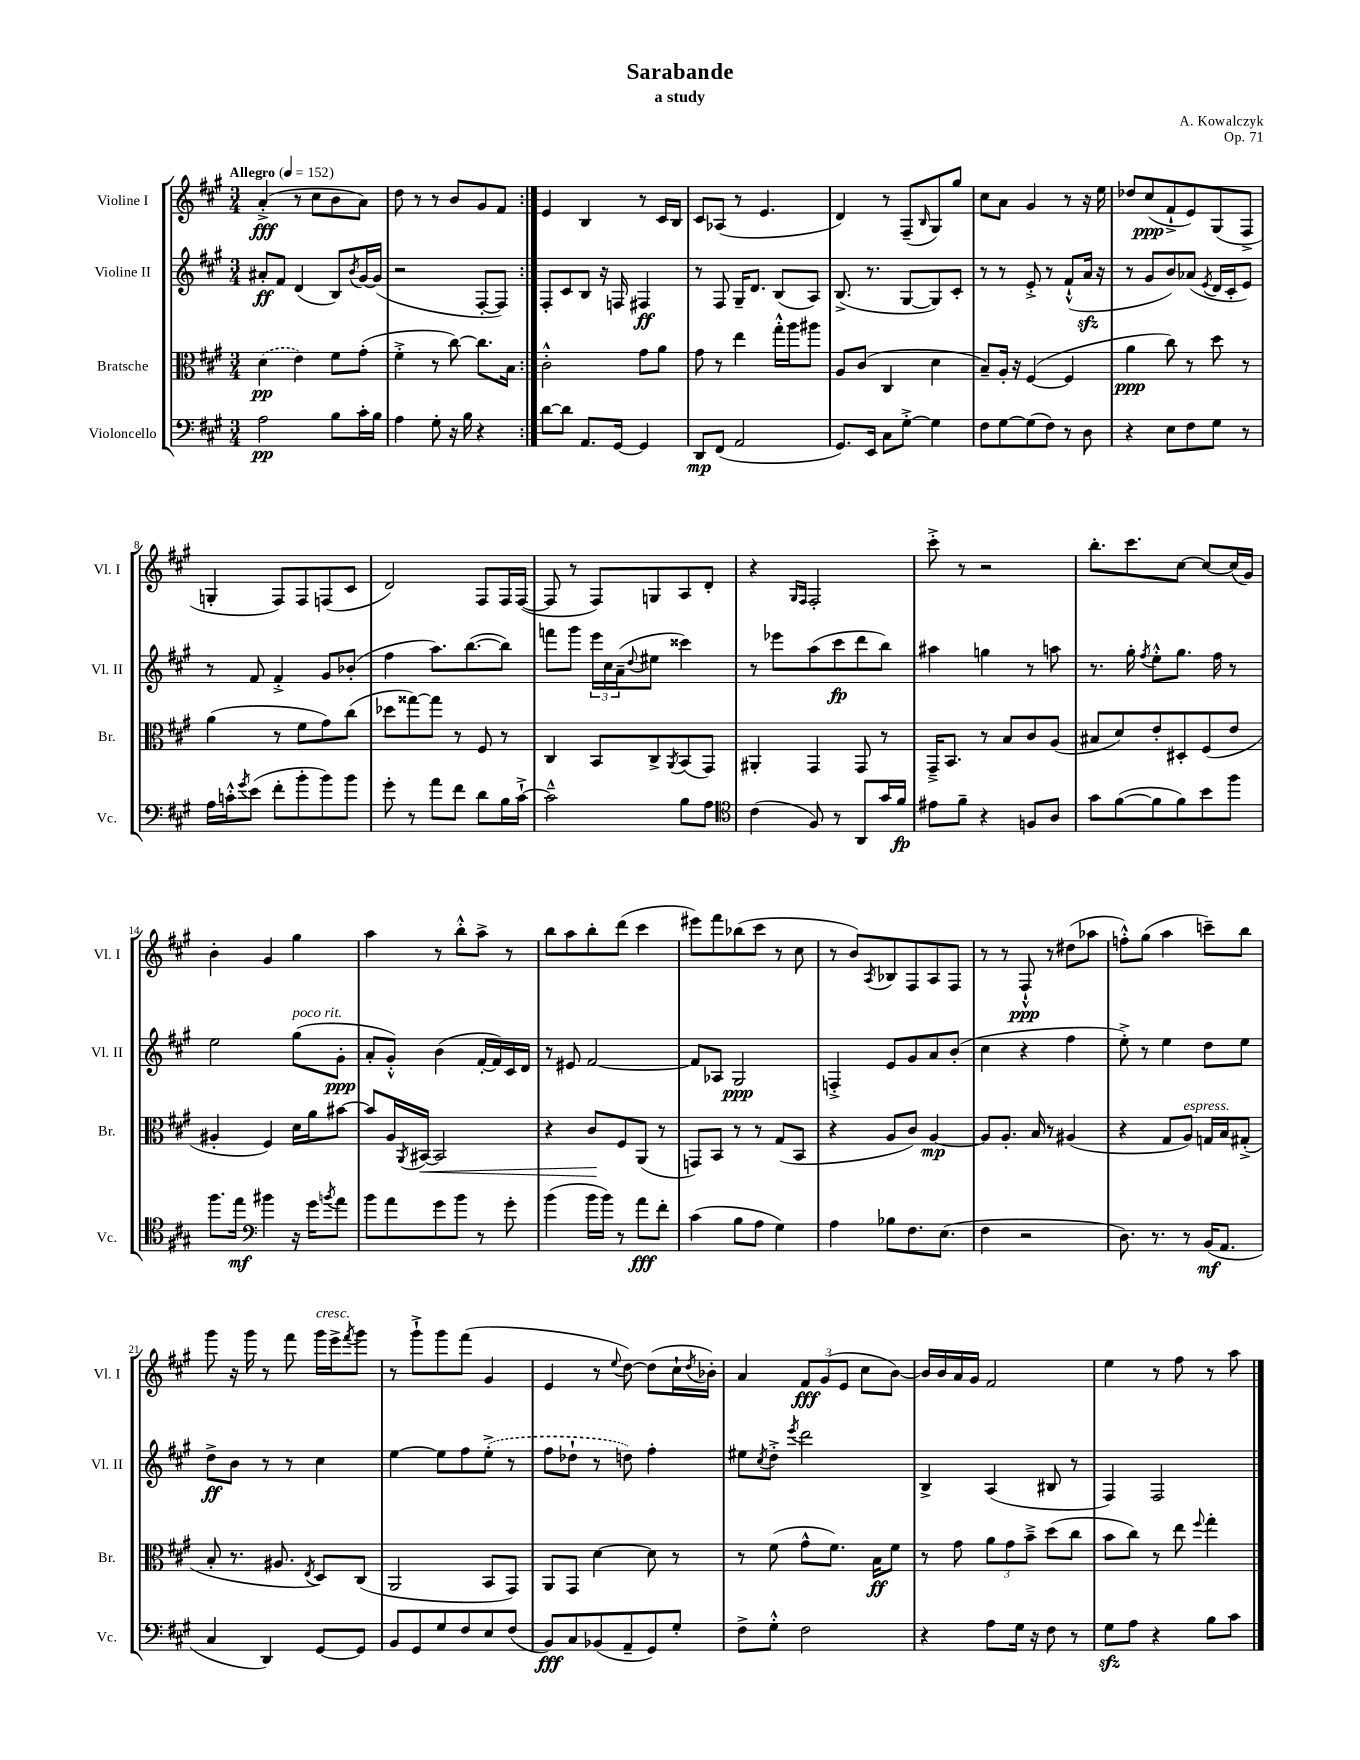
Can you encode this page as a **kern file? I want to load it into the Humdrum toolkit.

**kern	**dynam	**kern	**dynam	**kern	**dynam	**kern	**dynam
*part4	*part4	*part3	*part3	*part2	*part2	*part1	*part1
*staff4	*staff4	*staff3	*staff3	*staff2	*staff2	*staff1	*staff1
*I"Violoncello	*	*I"Bratsche	*	*I"Violine II	*	*I"Violine I	*
*I'Vc.	*	*I'Br.	*	*I'Vl. II	*	*I'Vl. I	*
*clefF4	*	*clefC3	*	*clefG2	*	*clefG2	*
*k[f#c#g#]	*	*k[f#c#g#]	*	*k[f#c#g#]	*	*k[f#c#g#]	*
*M3/4	*	*M3/4	*	*M3/4	*	*M3/4	*
*MM152	*	*MM152	*	*MM152	*	*MM152	*
=1	=1	=1	=1	=1	=1	=1	=1
!	!	!	!	!	!	!LO:TX:a:B:t=Allegro	!
2A\	pp	(4d\	pp	8a#X'/L	ff	(4a'^/	fff
.	.	.	.	8f#/J	.	.	.
.	.	4e\)	.	(4d/	.	8r	.
.	.	.	.	.	.	8cc#\L	.
8B\L	.	8f#\L	.	8B/L)	.	8b\	.
.	.	.	.	8qb/	.	.	.
16c#'\L	.	(8g#'\J	.	[16g#/L	.	8a\J)	.
16B\JJ	.	.	.	(16g#/JJ]	.	.	.
=2	=2	=2	=2	=2	=2	=2	=2
4A\	.	4f#'^\	.	2r	.	8dd\	.
.	.	.	.	.	.	8r	.
8G#'\	.	8r	.	.	.	8r	.
16r	.	[8cc#\)	.	.	.	8b/L	.
16B\	.	.	.	.	.	.	.
4r	.	8.cc#\L]	.	[8F#'/L	.	8g#/	.
.	.	.	.	8F#/J])	.	8f#/J	.
.	.	16B\Jk	.	.	.	.	.
=3:|!	=3:|!	=3:|!	=3:|!	=3:|!	=3:|!	=3:|!	=3:|!
[8d\L	.	2c#'^^\	.	8F#'/L	.	4e/	.
8d\J]	.	.	.	8c#/	.	.	.
8.AA/L	.	.	.	8B/J	.	4B/	.
.	.	.	.	16r	.	.	.
[16GG#/Jk	.	.	.	16Fn/	.	.	.
4GG#/]	.	8g#\L	.	4F#X/	ff	8r	.
.	.	8a\J	.	.	.	16c#/LL	.
.	.	.	.	.	.	16B/JJ	.
=4	=4	=4	=4	=4	=4	=4	=4
8DD/L	mp	8g#\	.	8r	.	8c#/L	.
(8FF#/J	.	8r	.	8F#/	.	(8A-X/J	.
2AA/	.	4ee\	.	16G#~/KL	.	8r	.
.	.	.	.	8.d/J	.	.	.
.	.	.	.	.	.	4.e/	.
.	.	16gg#'^^\LL	.	(8B/L	.	.	.
.	.	16aa\J	.	.	.	.	.
.	.	8aa#X\J	.	8A/J)	.	.	.
=5	=5	=5	=5	=5	=5	=5	=5
8.GG#/L)	.	8A/L	.	(8.B^/	.	4d/)	.
.	.	(8c#/J	.	.	.	.	.
16EE/Jk	.	.	.	8.r	.	.	.
8C#\L	.	4C#/	.	.	.	8r	.
[8G#'^\J	.	.	.	[8G#/L	.	(8F#~/L	.
.	.	.	.	.	.	16qqB/	.
4G#\]	.	4d\	.	8G#/])	.	8G#/)	.
.	.	.	.	8c#'/J	.	8gg#/J	.
=6	=6	=6	=6	=6	=6	=6	=6
8F#\L	.	8B~/L)	.	8r	.	8cc#\L	.
[8G#\	.	16A'/Jk	.	8r	.	8a\J	.
.	.	16r	.	.	.	.	.
(8G#\]	.	([4F#/	.	8e'^/	.	4g#/	.
8F#\J)	.	.	.	8r	.	.	.
8r	.	4F#/]	.	(8f#`^^/L	.	8r	.
8D\	.	.	.	16azz/Jk	.	16r	.
.	.	.	.	16r	.	16ee\	.
=7	=7	=7	=7	=7	=7	=7	=7
4r	.	4a\	ppp	8r	.	8dd-X/L	.
.	.	.	.	8g#/L	.	(8cc#/	ppp
8E\L	.	8cc#\)	.	8b/)	.	8f#`^/	.
8F#\	.	8r	.	(8a-X/J	.	8e/)	.
.	.	.	.	8qe/	.	.	.
8G#\J	.	8dd\	.	16d/LL	.	(8G#/	.
.	.	.	.	16c#'/J	.	.	.
8r	.	8r	.	8e/J)	.	8F#^/J	.
!!LO:LB:g=z
=8	=8	=8	=8	=8	=8	=8	=8
16A\LL	.	(4a\	.	8r	.	4Gn'/	.
16cn'^^\J	.	.	.	.	.	.	.
8qg#/	.	.	.	.	.	.	.
(8e\J	.	.	.	8f#/	.	.	.
8f#'\L	.	8r	.	4f#'^/	.	8F#/L)	.
8b'\	.	8f#\L	.	.	.	8F#/	.
8b\)	.	8g#\)	.	8g#/L	.	(8Fn/	.
8b\J	.	(8cc#\J	.	(8b-X'/J	.	8c#/J	.
=9	=9	=9	=9	=9	=9	=9	=9
8g#'\	.	8dd-X\L	.	4ff#\	.	2d/)	.
8r	.	[8gg##X\)	.	.	.	.	.
8a\L	.	8gg##\J]	.	8.aa\L)	.	.	.
8f#\J	.	8r	.	.	.	.	.
.	.	.	.	([8.bb\	.	.	.
8d\L	.	8F#/	.	.	.	8F#/L	.
16B\L	.	8r	.	8bb\J])	.	16F#/L	.
[16c#`^\JJ	.	.	.	.	.	([16F#/JJ	.
=10	=10	=10	=10	=10	=10	=10	=10
2c#~^^\]	.	4C#/	.	8fffn\L	.	8F#/]	.
.	.	.	.	8ggg#\J	.	8r	.
.	.	8BB/L	.	24eee\LL	.	8F#/L)	.
.	.	.	.	24cc#\	.	.	.
.	.	.	.	(24a~\J	.	.	.
.	.	.	.	8qqdd/	.	.	.
.	.	8C#^/	.	8ee#X\J	.	8Gn/	.
.	.	8qAA/	.	.	.	.	.
8B\L	.	(8BB/	.	4ccc##X\)	.	8A/	.
8A\J	.	8GG#/J)	.	.	.	8d'/J	.
=11	=11	=11	=11	=11	=11	=11	=11
*clefC4	*	*	*	*	*	*	*
(4c#\	.	4AA#X'/	.	8r	.	4r	.
.	.	.	.	8eee-X\L	.	.	.
.	.	.	.	.	.	16qqG#/LL	.
.	.	.	.	.	.	16qqF#/JJ	.
8F#/)	.	4GG#/	.	(8aa\	.	2F#'/	.
8r	.	.	.	8ccc#\	fp	.	.
8AA/L	.	8GG#/	.	8ddd\	.	.	.
16g#/L	.	8r	.	8bb\J)	.	.	.
16f#/JJ	fp	.	.	.	.	.	.
=12	=12	=12	=12	=12	=12	=12	=12
8e#X\L	.	16GG#~^/KL	.	4aa#X\	.	8ccc#'^\	.
.	.	8.BB/J	.	.	.	.	.
8f#~\J	.	.	.	.	.	8r	.
4r	.	8r	.	4ggn\	.	2r	.
.	.	8B/L	.	.	.	.	.
8Fn/L	.	8c#/	.	8r	.	.	.
8A/J	.	(8A/J	.	8aan\	.	.	.
=13	=13	=13	=13	=13	=13	=13	=13
8g#\L	.	8B#X/L	.	8.r	.	8.bb'\L	.
([8f#\	.	8d/)	.	.	.	.	.
.	.	.	.	16gg#'\	.	8.ccc#\	.
.	.	.	.	8qff#/	.	.	.
8f#\]	.	8e'/	.	8ee'^^\L	.	.	.
8f#\)	.	8D#X'/	.	8.gg#\J	.	[8cc#\J	.
8b\	.	(8F#/	.	.	.	8cc#/L_	.
.	.	.	.	16ff#\	.	.	.
8ff#\J	.	8e/J	.	8r	.	(16cc#/L]	.
.	.	.	.	.	.	16g#/JJ)	.
!!LO:LB:g=z
=14	=14	=14	=14	=14	=14	=14	=14
8.ff#\L	.	4A#X'/	.	2ee\	.	4b'\	.
16ee\Jk	mf	.	.	.	.	.	.
*clefF4	*	*	*	*	*	*	*
4b#X\	.	4F#/)	.	.	.	4g#/	.
!	!	!	!	!LO:TX:a:i:t=poco rit.	!	!	!
16r	.	16d\LL	.	(8gg#\L	.	4gg#\	.
16g#\KL	.	16a\J	.	.	.	.	.
8qbn/	.	.	.	.	.	.	.
8a\J	.	[8b#X\J	.	8g#'\J	ppp	.	.
=15	=15	=15	=15	=15	=15	=15	=15
8b\L	.	8b#/L]	.	8a'/L	.	4aa\	.
8a\	.	16A/L	.	8g#'^^/J)	.	.	.
.	.	8qAA/	.	.	.	.	.
!	!	!	!LO:HP:b	!	!	!	!
.	.	[16BB#X/JJ	<	.	.	.	.
8g#\	.	2BB#/]	.	(4b\	.	8r	.
8b\J	.	.	.	.	.	8bb'^^\L	.
8r	.	.	.	[16f#'/LL	.	8aa^\J	.
.	.	.	.	16f#/])	.	.	.
8g#'\	.	.	.	16c#/	.	8r	.
.	.	.	.	16d/JJ	.	.	.
=16	=16	=16	=16	=16	=16	=16	=16
(4b\	.	4r	.	8r	.	8bb\L	.
.	.	.	.	8e#X/	.	8aa\	.
16b\LL	.	8c#/L	.	[2f#/	.	8bb'\	.
16b\JJ)	.	.	.	.	.	.	.
8r	.	8F#/	[	.	.	(8ddd\J	.
8a\L	fff	(8AA/J	.	.	.	4ccc#\	.
8f#'\J	.	8r	.	.	.	.	.
=17	=17	=17	=17	=17	=17	=17	=17
(4c#\	.	8GGn/L)	.	8f#/L]	.	8eee#X\L)	.
.	.	8BB/J	.	8A-X/J	.	8fff#\	.
8B\L	.	8r	.	2G#/	ppp	(8bb-X\	.
8A\J	.	8r	.	.	.	8ccc#\J	.
4G#\)	.	(8G#/L	.	.	.	8r	.
.	.	8BB/J	.	.	.	8cc#\	.
=18	=18	=18	=18	=18	=18	=18	=18
4A\	.	4r	.	4Fn'^/	.	8r	.
.	.	.	.	.	.	8b/L)	.
.	.	.	.	.	.	8qA/	.
8B-X\L	.	8A/L	.	8e/L	.	8B-X/	.
8.F#\	.	8c#/J)	.	8g#/	.	8F#/	.
.	.	[4A/	mp	8a/	.	8A/	.
(8.E\J	.	.	.	.	.	.	.
.	.	.	.	(8b'/J	.	8F#/J	.
=19	=19	=19	=19	=19	=19	=19	=19
4F#\	.	8A/L]	.	4cc#\	.	8r	.
.	.	8.A'/J	.	.	.	8r	.
2r	.	.	.	4r	.	8F#`^^/	ppp
.	.	16B/	.	.	.	.	.
.	.	8r	.	.	.	8r	.
.	.	(4A#X/	.	4ff#\	.	(8dd#X\L	.
.	.	.	.	.	.	8aa-X\J	.
=20	=20	=20	=20	=20	=20	=20	=20
8.D\)	.	4r	.	8ee'^\)	.	8ffn'^^\L)	.
.	.	.	.	8r	.	(8gg#\J	.
8.r	.	.	.	.	.	.	.
.	.	8G#/L	.	4ee\	.	4aa\	.
!	!	!LO:TX:a:i:t=espress.	!	!	!	!	!
8r	.	8A/J)	.	.	.	.	.
(16BB/KL	mf	16Gn/LL	.	8dd\L	.	8cccn~\L)	.
8.AA/J	.	16B/J	.	.	.	.	.
.	.	(8G#X'^/J	.	8ee\J	.	8bb\J	.
!!LO:LB:g=z
=21	=21	=21	=21	=21	=21	=21	=21
4C#/	.	8B'/	.	8dd^\L	ff	8ggg#\	.
.	.	8.r	.	8b\J	.	16r	.
.	.	.	.	.	.	16ggg#\	.
4DD/)	.	.	.	8r	.	8r	.
.	.	8.A#X/	.	.	.	.	.
.	.	.	.	8r	.	8fff#\	.
.	.	8qE/	.	.	.	.	.
!	!	!	!	!	!	!LO:TX:a:i:t=cresc.	!
[8GG#/L	.	8D/L)	.	4cc#\	.	16ggg#\LL	.
.	.	.	.	.	.	16eee^\J	.
.	.	.	.	.	.	8qfff#/	.
8GG#/J]	.	(8C#/J	.	.	.	8ggg#\J	.
=22	=22	=22	=22	=22	=22	=22	=22
8BB/L	.	2AA/	.	[4ee\	.	8r	.
8GG#/	.	.	.	.	.	8ggg#`^\L	.
8G#/	.	.	.	8ee\L]	.	8ggg#\	.
8F#/	.	.	.	8ff#\	.	(8fff#\J	.
8E/	.	8BB/L	.	(8ee'^\J	.	4g#/	.
(8F#/J	.	8GG#/J)	.	8r	.	.	.
=23	=23	=23	=23	=23	=23	=23	=23
8BB/L)	fff	8AA/L	.	8ff#\L	.	4e/	.
8C#/	.	8GG#/J	.	8dd-X`\J	.	.	.
(8BB-X/	.	[4d\	.	8r	.	8r	.
.	.	.	.	.	.	8qqee/	.
8AA~/	.	.	.	8ddn\)	.	[8dd\)	.
8GG#/)	.	8d\]	.	4ff#'\	.	(8dd\L]	.
8G#'/J	.	8r	.	.	.	16cc#`\L	.
.	.	.	.	.	.	8qdd/	.
.	.	.	.	.	.	16b-X'\JJ)	.
=24	=24	=24	=24	=24	=24	=24	=24
8F#^\L	.	8r	.	8ee#X\L	.	4a/	.
.	.	.	.	8qcc#/	.	.	.
8G#'^^\J	.	(8f#\	.	8dd'^\J	.	.	.
.	.	.	.	8qeee/	.	.	.
2F#\	.	8g#^^\L	.	2ddd\	.	12f#/L	fff
.	.	.	.	.	.	(12g#/	.
.	.	8.f#\J)	.	.	.	.	.
.	.	.	.	.	.	12e/J	.
.	.	.	.	.	.	8cc#\L	.
.	.	16B\KL	ff	.	.	.	.
.	.	8f#\J	.	.	.	[8b\J)	.
=25	=25	=25	=25	=25	=25	=25	=25
4r	.	8r	.	4B^/	.	16b/LL]	.
.	.	.	.	.	.	16b/	.
.	.	8g#\	.	.	.	16a/	.
.	.	.	.	.	.	16g#/JJ	.
8A\L	.	12a\L	.	(4A/	.	2f#/	.
.	.	12g#\	.	.	.	.	.
16G#\Jk	.	.	.	.	.	.	.
.	.	12b~^\J	.	.	.	.	.
16r	.	.	.	.	.	.	.
8F#\	.	(8dd\L	.	8B#X/	.	.	.
8r	.	8cc#\J	.	8r	.	.	.
=26	=26	=26	=26	=26	=26	=26	=26
8G#zz\L	.	8b\L	.	4F#/)	.	4ee\	.
8A\J	.	8cc#\J)	.	.	.	.	.
4r	.	8r	.	2F#/	.	8r	.
.	.	8ee\	.	.	.	8ff#\	.
.	.	8qqff#/	.	.	.	.	.
8B\L	.	4gg#'\	.	.	.	8r	.
8c#\J	.	.	.	.	.	8aa\	.
==	==	==	==	==	==	==	==
*-	*-	*-	*-	*-	*-	*-	*-
